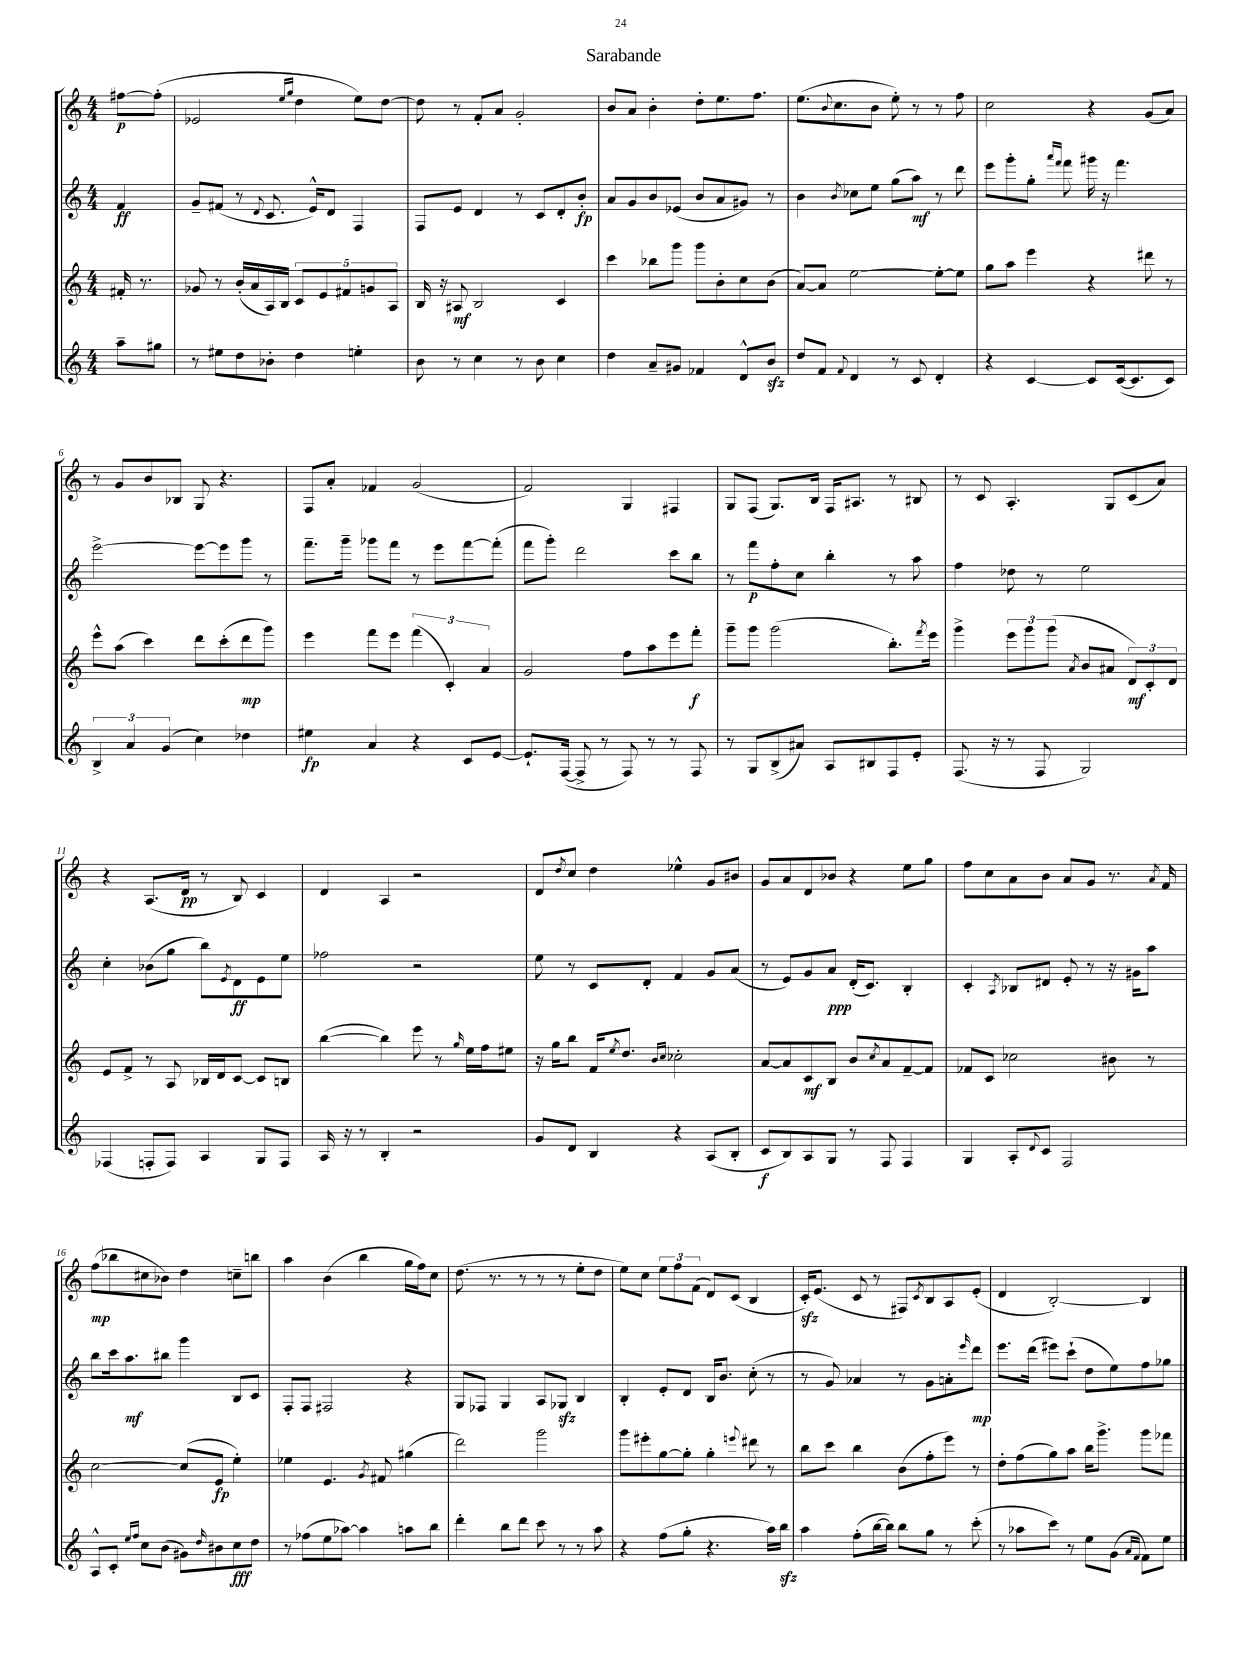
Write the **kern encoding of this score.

**kern	**dynam	**kern	**dynam	**kern	**dynam	**kern	**dynam
*part4	*part4	*part3	*part3	*part2	*part2	*part1	*part1
*staff4	*staff4	*staff3	*staff3	*staff2	*staff2	*staff1	*staff1
*clefG2	*	*clefG2	*	*clefG2	*	*clefG2	*
*k[]	*	*k[]	*	*k[]	*	*k[]	*
*M4/4	*	*M4/4	*	*M4/4	*	*M4/4	*
=	=	=	=	=	=	=	=
8aa~\L	.	16f#X'/	.	4f/	ff	[8ff#X\L	p
.	.	8.r	.	.	.	.	.
8gg#X\J	.	.	.	.	.	(8ff#'\J]	.
=1	=1	=1	=1	=1	=1	=1	=1
8r	.	8g-X/	.	8g~/L	.	2e-X/	.
8ee#X\L	.	8r	.	(8f#X/J	.	.	.
8dd\	.	(16b'/LL	.	8r	.	.	.
.	.	16a/	.	.	.	.	.
.	.	.	.	8qqd/	.	.	.
8b-X'\J	.	16A/)	.	8.c/	.	.	.
.	.	16B/JJ	.	.	.	.	.
.	.	.	.	.	.	16qqee/LL	.
.	.	.	.	.	.	16qqgg/JJ	.
4dd\	.	10c/L	.	.	.	4dd\	.
.	.	.	.	16e^^/KL)	.	.	.
.	.	10e/	.	.	.	.	.
.	.	.	.	8d/J	.	.	.
.	.	10f#X/	.	.	.	.	.
4een'\	.	.	.	4F/	.	8ee\L)	.
.	.	10gn/	.	.	.	.	.
.	.	.	.	.	.	[8dd\J	.
.	.	10A/J	.	.	.	.	.
=2	=2	=2	=2	=2	=2	=2	=2
8b\	.	16B/	.	8F/L	.	8dd\]	.
.	.	16r	.	.	.	.	.
8r	.	8A#X/	mf	8e/J	.	8r	.
4cc\	.	2B/	.	4d/	.	8f'/L	.
.	.	.	.	.	.	8a/J	.
8r	.	.	.	8r	.	2g'/	.
8b\	.	.	.	8c/L	.	.	.
4cc\	.	4c/	.	8d'/	.	.	.
.	.	.	.	8b'/J	fp	.	.
=3	=3	=3	=3	=3	=3	=3	=3
4dd\	.	4ccc\	.	8a/L	.	8b/L	.
.	.	.	.	8g/	.	8a/J	.
8a~/L	.	8bb-X\L	.	8b/	.	4b'\	.
8g#X/J	.	8ggg\J	.	(8e-X/J	.	.	.
4f-X/	.	8ggg\L	.	8b/L	.	8dd'\L	.
.	.	8b'\	.	8a/	.	8.ee\	.
8d^^/L	.	8cc\	.	8g#X/J)	.	.	.
.	.	.	.	.	.	8.ff\J	.
8bzz/J	.	(8b\J	.	8r	.	.	.
=4	=4	=4	=4	=4	=4	=4	=4
8dd/L	.	[8a/L)	.	4b\	.	(8.ee\L	.
8f/J	.	8a/J]	.	.	.	.	.
.	.	.	.	.	.	8qqb/	.
.	.	.	.	.	.	8.cc\	.
8qqf/	.	.	.	8qb/	.	.	.
4d/	.	[2ee\	.	8cc-X\L	.	.	.
.	.	.	.	8ee\J	.	8b\J	.
8r	.	.	.	(8gg\L	.	8ee'\)	.
8c/	.	.	.	8aa\J)	mf	8r	.
4d'/	.	8ee'\L_	.	8r	.	8r	.
.	.	8ee\J]	.	8ddd\	.	8ff\	.
=5	=5	=5	=5	=5	=5	=5	=5
4r	.	8gg\L	.	8eee\L	.	2cc\	.
.	.	8aa\J	.	8ggg'\	.	.	.
[4c/	.	4eee\	.	8gg'\J	.	.	.
.	.	.	.	16qqaaa/LL	.	.	.
.	.	.	.	16qqfff/JJ	.	.	.
.	.	.	.	8fff\	.	.	.
8c/L]	.	4r	.	16ggg#X\	.	4r	.
.	.	.	.	16r	.	.	.
([16c/k	.	.	.	4.fff\	.	.	.
8.c/]	.	.	.	.	.	.	.
.	.	8ddd#X\	.	.	.	(8g/L	.
8c/J)	.	8r	.	.	.	8a/J)	.
!!LO:LB:g=z
=6	=6	=6	=6	=6	=6	=6	=6
6B^/	.	8eee^^\L	.	[2eee^\	.	8r	.
.	.	(8aa\J	.	.	.	8g/L	.
6a/	.	.	.	.	.	.	.
.	.	4ccc\)	.	.	.	8b/	.
(6g/	.	.	.	.	.	.	.
.	.	.	.	.	.	8B-X/J	.
4cc\)	.	8ddd\L	.	8eee\L_	.	8G/	.
.	.	(8ccc'\	.	8eee\]	.	4.r	.
4dd-X\	.	8ddd\	mp	8ggg\J	.	.	.
.	.	8ggg\J)	.	8r	.	.	.
=7	=7	=7	=7	=7	=7	=7	=7
4ee#X\	fp	4eee\	.	8.fff~\L	.	8F/L	.
.	.	.	.	.	.	8a'/J	.
.	.	.	.	16ggg~\Jk	.	.	.
4a/	.	8fff\L	.	8ggg-X\L	.	4f-X/	.
.	.	8eee\J	.	8fff\J	.	.	.
4r	.	(6fff\	.	8r	.	(2g/	.
.	.	.	.	8eee\L	.	.	.
.	.	6c'/)	.	.	.	.	.
8c/L	.	.	.	[8fff\	.	.	.
.	.	6a/	.	.	.	.	.
[8e/J	.	.	.	(8fff'\J]	.	.	.
=8	=8	=8	=8	=8	=8	=8	=8
8.e`/L]	.	2g/	.	8fff\L	.	2f/)	.
.	.	.	.	8ggg'\J)	.	.	.
([16F/Jk	.	.	.	.	.	.	.
8F^/]	.	.	.	2ddd\	.	.	.
8r	.	.	.	.	.	.	.
8F/)	.	8ff\L	.	.	.	4G/	.
8r	.	8aa\	.	.	.	.	.
8r	.	8eee\	.	8ccc\L	.	4F#X/	.
8F/	.	8fff'\J	f	8bb\J	.	.	.
=9	=9	=9	=9	=9	=9	=9	=9
8r	.	8ggg~\L	.	8r	.	8G/L	.
8G/L	.	8ggg\J	.	8fff\L	p	(8F/J	.
(8B^/	.	(2ggg\	.	8ff'\	.	8.G/L)	.
8a#X/J)	.	.	.	8cc\J	.	.	.
.	.	.	.	.	.	16B/Jk	.
8A/L	.	.	.	4bb'\	.	16F/KL	.
.	.	.	.	.	.	8.A#X/J	.
8B#X/	.	.	.	.	.	.	.
8F/	.	8.bb'\L)	.	8r	.	8r	.
8e'/J	.	.	.	8aa\	.	8B#X/	.
.	.	8qfff/	.	.	.	.	.
.	.	16eee\Jk	.	.	.	.	.
=10	=10	=10	=10	=10	=10	=10	=10
(8.F/	.	4ggg^\	.	4ff\	.	8r	.
.	.	.	.	.	.	8c/	.
16r	.	.	.	.	.	.	.
8r	.	12eee\L	.	8dd-X\	.	4.A'/	.
.	.	12ggg\	.	.	.	.	.
8F/	.	.	.	8r	.	.	.
.	.	(12ggg\J	.	.	.	.	.
.	.	8qa/	.	.	.	.	.
2G/)	.	8b/L	.	2ee\	.	.	.
.	.	8a#X/J	.	.	.	8G/L	.
.	.	12d/L)	mf	.	.	(8c/	.
.	.	12c'/	.	.	.	.	.
.	.	.	.	.	.	8a/J)	.
.	.	12d/J	.	.	.	.	.
!!LO:LB:g=z
=11	=11	=11	=11	=11	=11	=11	=11
(4F-X/	.	8e/L	.	4cc'\	.	4r	.
.	.	8f^/J	.	.	.	.	.
8Fn'/L	.	8r	.	(8b-X\L	.	(8.A/L	.
8F/J)	.	8A/	.	8gg\J	.	.	.
.	.	.	.	.	.	16d/Jk	pp
4A/	.	16B-X/LL	.	8bb\L)	.	8r	.
.	.	16d/J	.	.	.	.	.
.	.	.	.	8qe/	.	.	.
.	.	[8c/J	.	8d\	ff	8B/)	.
8G/L	.	8c/L]	.	8e\	.	4c/	.
8F/J	.	8Bn/J	.	8ee\J	.	.	.
=12	=12	=12	=12	=12	=12	=12	=12
16A/	.	([4bb\	.	2ff-X\	.	4d/	.
16r	.	.	.	.	.	.	.
8r	.	.	.	.	.	.	.
4B'/	.	4bb\])	.	.	.	4A/	.
2r	.	8eee\	.	2r	.	2r	.
.	.	8r	.	.	.	.	.
.	.	16qqgg/	.	.	.	.	.
.	.	16ee\LL	.	.	.	.	.
.	.	16ff\J	.	.	.	.	.
.	.	8ee#X\J	.	.	.	.	.
=13	=13	=13	=13	=13	=13	=13	=13
8g/L	.	16r	.	8ee\	.	8d/L	.
.	.	16gg\KL	.	.	.	.	.
.	.	.	.	.	.	8qdd/	.
8d/J	.	8bb\J	.	8r	.	8cc/J	.
4B/	.	16f/KL	.	8c/L	.	4dd\	.
.	.	8qee/	.	.	.	.	.
.	.	8.dd/J	.	.	.	.	.
.	.	.	.	8d'/J	.	.	.
.	.	16qqb/LL	.	.	.	.	.
.	.	16qqcc/JJ	.	.	.	.	.
4r	.	2cc-X'\	.	4f/	.	4ee-X^^\	.
(8A/L	.	.	.	8g/L	.	8g/L	.
8B'/J	.	.	.	(8a/J	.	8b#X/J	.
=14	=14	=14	=14	=14	=14	=14	=14
8c/L	f	[8a/L	.	8r	.	8g/L	.
8B/)	.	8a/]	.	8e/L)	.	8a/	.
8A/	.	8c/	mf	8g/	.	8d/	.
8G/J	.	8B/J	.	8a/J	ppp	8b-X/J	.
8r	.	8b/L	.	(16d'/KL	.	4r	.
.	.	.	.	8.c/J)	.	.	.
.	.	8qcc/	.	.	.	.	.
8F/	.	8a/	.	.	.	.	.
4F/	.	[8f~/	.	4B'/	.	8ee\L	.
.	.	8f/J]	.	.	.	8gg\J	.
=15	=15	=15	=15	=15	=15	=15	=15
4G/	.	8f-X/L	.	4c'/	.	8ff\L	.
.	.	8c/J	.	.	.	8cc\	.
.	.	.	.	8qA/	.	.	.
8A'/L	.	2cc-X\	.	8B-X/L	.	8a\	.
8qqd/	.	.	.	.	.	.	.
8c/J	.	.	.	8d#X/J	.	8b\J	.
2F/	.	.	.	8e'/	.	8a/L	.
.	.	.	.	8r	.	8g/J	.
.	.	8b#X\	.	16r	.	8.r	.
.	.	.	.	16g#X\KL	.	.	.
.	.	8r	.	8aa\J	.	.	.
.	.	.	.	.	.	8qa/	.
.	.	.	.	.	.	16f/	.
!!LO:LB:g=z
=16	=16	=16	=16	=16	=16	=16	=16
8A^^/L	.	[2cc\	.	8bb\L	.	(8ff\L	mp
8c'/J	.	.	.	16ccc\k	.	8bb-X\	.
.	.	.	.	8.aa\	mf	.	.
16qqee/LL	.	.	.	.	.	.	.
16qqff/JJ	.	.	.	.	.	.	.
8cc\L	.	.	.	.	.	8cc#X\	.
(8b\J	.	.	.	8bb#X\J	.	8b-X\J)	.
8g#X\L)	.	(8cc/L]	.	4ggg\	.	4dd\	.
16qqdd/	.	.	.	.	.	.	.
8b#X\	.	8e/J	fp	.	.	.	.
8cc\	fff	4ee'\)	.	8B/L	.	8ccn~\L	.
8dd\J	.	.	.	8c/J	.	8bbn\J	.
=17	=17	=17	=17	=17	=17	=17	=17
8r	.	4ee-X\	.	8F'/L	.	4aa\	.
(8ff-X\L	.	.	.	8F/J	.	.	.
8ee\	.	4.e/	.	2F#X/	.	(4b\	.
[8aa-X\J)	.	.	.	.	.	.	.
4aa-\]	.	.	.	.	.	4bb\	.
.	.	8qg/	.	.	.	.	.
.	.	8f#X/	.	.	.	.	.
8aan\L	.	(4gg#X\	.	4r	.	16gg\LL	.
.	.	.	.	.	.	16ff\J)	.
8bb\J	.	.	.	.	.	8cc\J	.
=18	=18	=18	=18	=18	=18	=18	=18
4ddd'\	.	2ddd\)	.	8G/L	.	(8.dd\	.
.	.	.	.	8F-X/J	.	.	.
.	.	.	.	.	.	8.r	.
8bb\L	.	.	.	4G/	.	.	.
8ddd\J	.	.	.	.	.	8r	.
8ccc\	.	2ggg\	.	8A/L	.	8r	.
8r	.	.	.	8G-Xzz/J	.	8r	.
8r	.	.	.	4B/	.	8ee'\L	.
8aa\	.	.	.	.	.	8dd\J	.
=19	=19	=19	=19	=19	=19	=19	=19
4r	.	8ggg\L	.	4B'/	.	8ee\L)	.
.	.	8eee#X'\	.	.	.	8cc\J	.
(8ff\L	.	[8gg\	.	8e'/L	.	12ee\L	.
.	.	.	.	.	.	12ff\	.
8gg'\J	.	8gg'\J]	.	8d/J	.	.	.
.	.	.	.	.	.	(12f\J	.
4.r	.	4gg'\	.	16B/KL	.	8d/L)	.
.	.	.	.	8.b/J	.	.	.
.	.	.	.	.	.	(8c/J	.
.	.	8qqeeen/	.	.	.	.	.
.	.	8ddd#X\	.	(8cc'\	.	4B/	.
16aa\LL)	.	8r	.	8r	.	.	.
16bbzz\JJ	.	.	.	.	.	.	.
=20	=20	=20	=20	=20	=20	=20	=20
4aa\	.	8bb\L	.	8r	.	16czz'/KL)	.
.	.	.	.	.	.	(8.e/J	.
.	.	8ccc\J	.	8g/)	.	.	.
(8ff'\L	.	4bb\	.	4a-X/	.	8c/	.
[16bb\L	.	.	.	.	.	8r	.
16bb\JJ])	.	.	.	.	.	.	.
8bb\L	.	(8b\L	.	8r	.	8F#X/L)	.
.	.	.	.	.	.	8qc/	.
8gg\J	.	8ff'\	.	8g\L	.	8B/	.
8r	.	8eee\J)	.	8an'\	.	8A/	.
.	.	.	.	16qqeee/	.	.	.
(8ccc'\	.	8r	.	8ddd\J	mp	(8e'/J	.
=21	=21	=21	=21	=21	=21	=21	=21
8r	.	8dd'\L	.	8.eee\L	.	4d/	.
8aa-X\L	.	(8ff\	.	.	.	.	.
.	.	.	.	(16ddd\Jk	.	.	.
8ccc\J)	.	8gg\)	.	8eee#X\L)	.	[2B'/)	.
8r	.	8aa\J	.	(8ccc`\J	.	.	.
8ee\L	.	16bb\KL	.	8dd\L	.	.	.
.	.	8.ggg^\J	.	.	.	.	.
(8g\J	.	.	.	8ee\)	.	.	.
16qqa/LL	.	.	.	.	.	.	.
16qqf/JJ	.	.	.	.	.	.	.
8f\L)	.	8ggg\L	.	8ff\	.	4B/]	.
8ee\J	.	8fff-X\J	.	8gg-X\J	.	.	.
==	==	==	==	==	==	==	==
*-	*-	*-	*-	*-	*-	*-	*-
